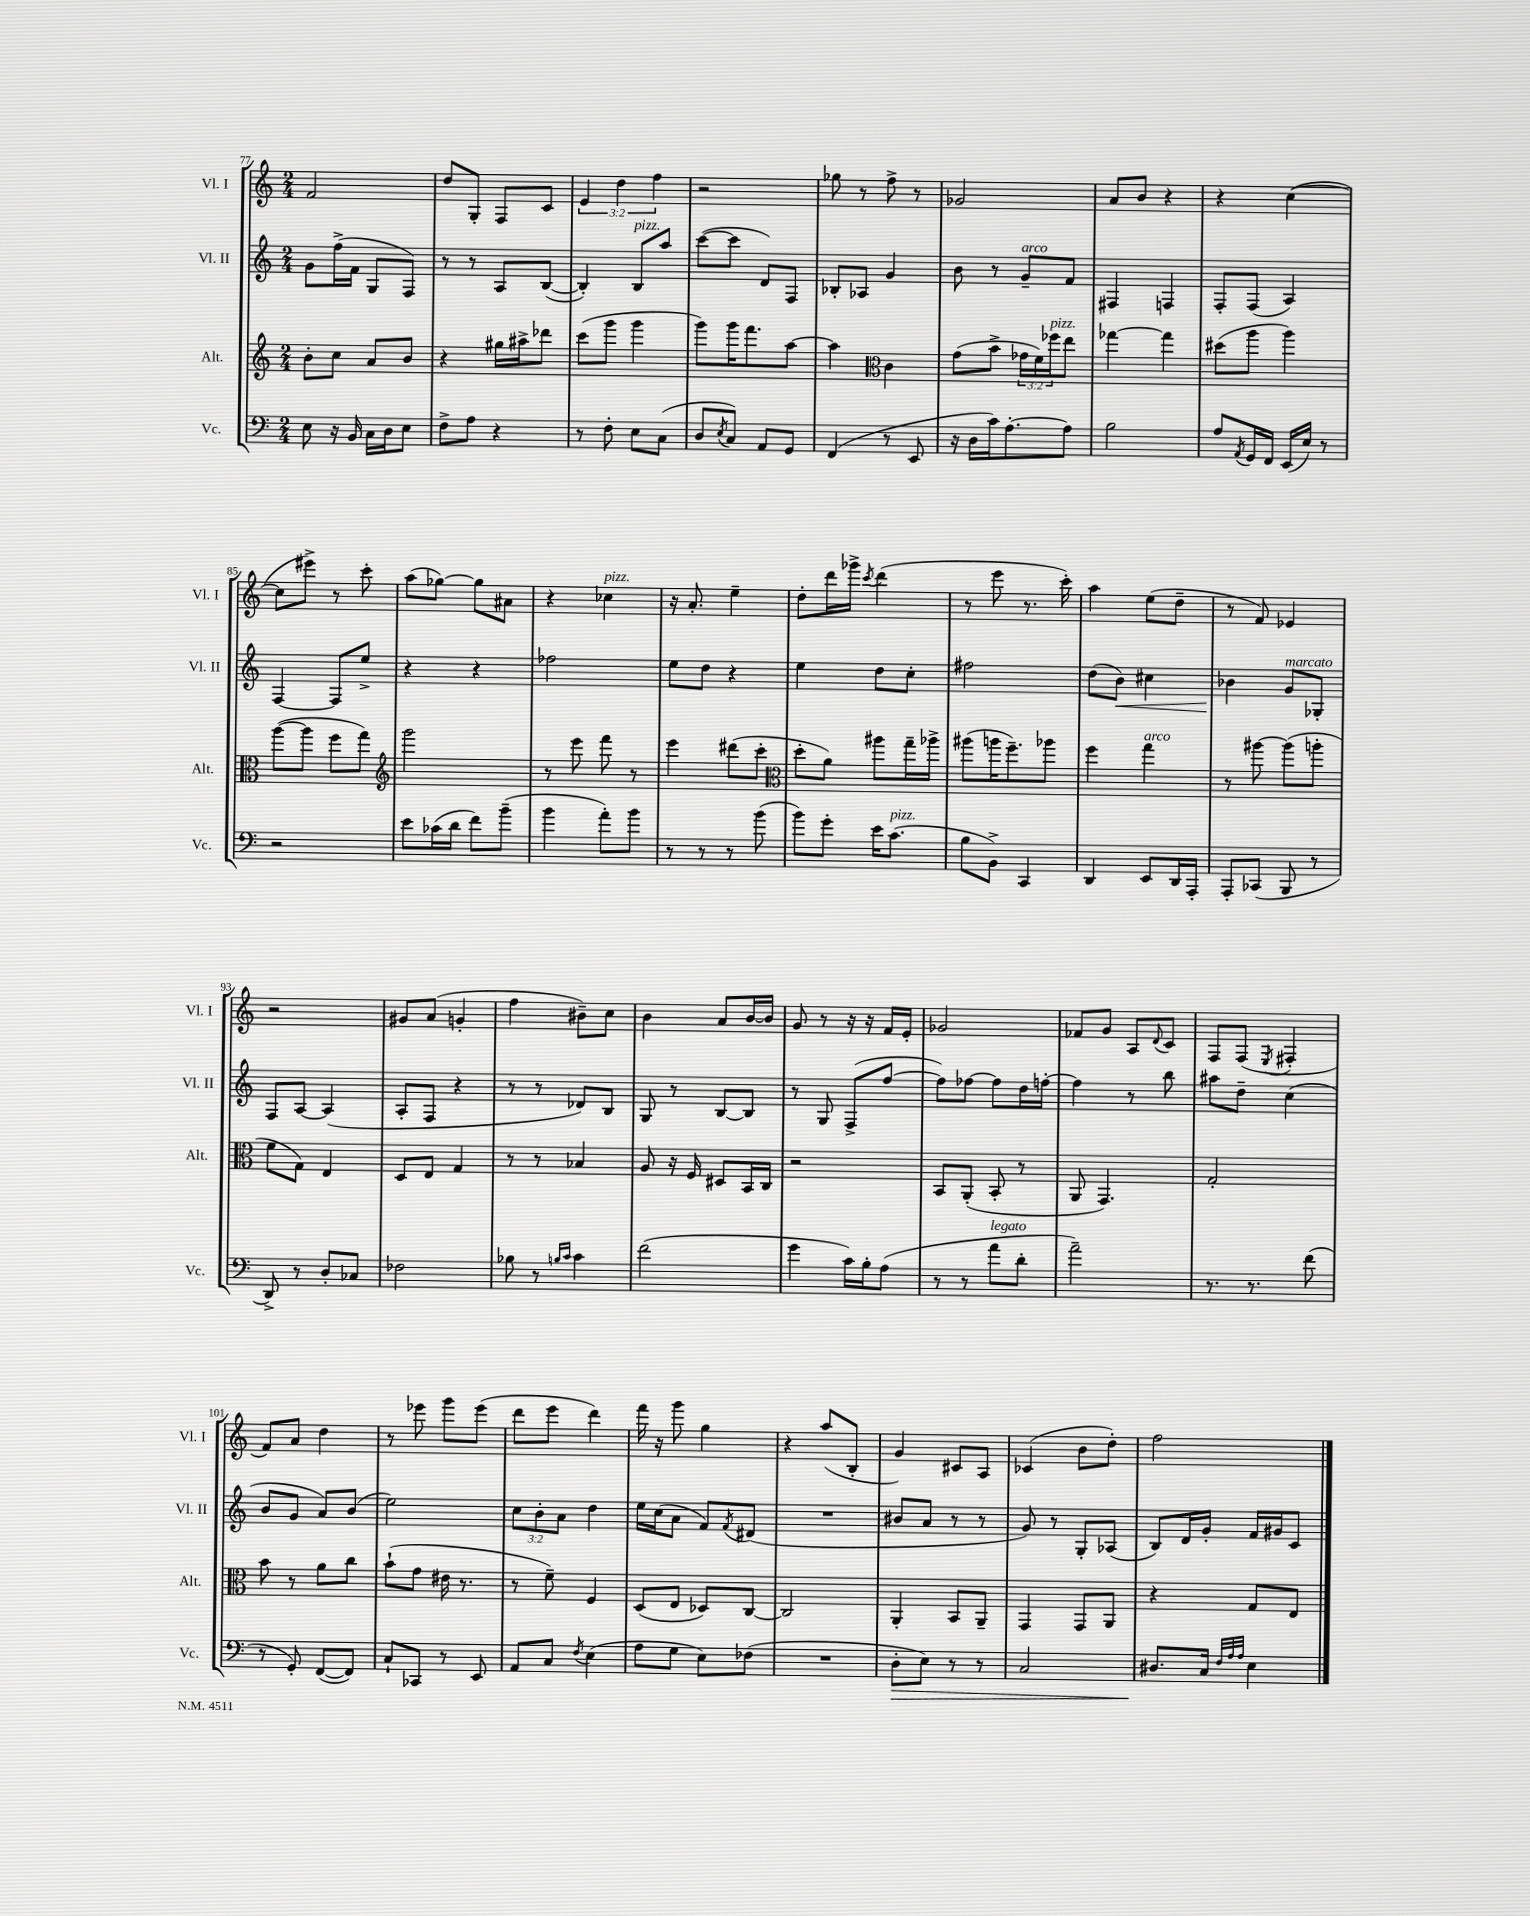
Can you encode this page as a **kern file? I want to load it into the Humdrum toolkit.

**kern	**kern	**kern	**kern
*staff4	*staff3	*staff2	*staff1
*clefF4	*clefG2	*clefG2	*clefG2
*k[]	*k[]	*k[]	*k[]
*M2/4	*M2/4	*M2/4	*M2/4
8E	8b'	8g	2f
16r	8cc	(16ff^	.
16BB	.	16f	.
16C	8a	8G	.
16D	.	.	.
8E	8b	8F)	.
=	=	=	=
8F^	4r	8r	8dd
8A	.	8r	8G'
4r	16gg#	8A	8F
.	16aa#^	.	.
.	8ddd-	([8B	8c
=	=	=	=
8r	(8ccc	4B'])	6e
8F'	8ggg	.	.
.	.	.	6dd
8E	4ggg	8B	.
.	.	.	6ff
(8C	.	8aa	.
=	=	=	=
8D	8ggg)	([8ccc	2r
8qE	.	.	.
8C)	16ggg	8ccc]	.
.	8.fff	.	.
8AA	.	8d)	.
8GG	[8aa	8F	.
=	=	=	=
(4FF	4aa]	8B-'	8gg-
.	.	8A-	8r
*	*clefC3	*	*
8r	4c	4g	8ff^
8EE	.	.	8r
=	=	=	=
16r	(8g	8b	2g-
16D	.	.	.
16c)	8b^	8r	.
[8.A'	.	.	.
.	24g-	8g~	.
.	24f)	.	.
.	24ff-	.	.
8A]	8ee	8f	.
=	=	=	=
2B	[4gg-	4F#	8a
.	.	.	8b
.	4gg-]	4F	4r
=	=	=	=
8A	(8dd#	8F'	4r
8qAA	.	.	.
16GG	8aa	(8F	.
16FF	.	.	.
(16EE	4aa)	4A)	([4cc
16E)	.	.	.
8r	.	.	.
=	=	=	=
2r	([8aa	[4F	8cc]
.	8aa]	.	8eee#^)
.	8ff	8F]	8r
.	8gg)	8ee^	8ccc'
=	=	=	=
*	*clefG2	*	*
8e	2ggg	4r	(8aa
(16c-	.	.	[8gg-)
16d	.	.	.
8f)	.	4r	8gg-]
(8b~	.	.	8a#
=	=	=	=
4b	8r	2ff-	4r
.	8eee	.	.
8a')	8fff	.	4cc-
8b	8r	.	.
=	=	=	=
8r	4eee	8ee	16r
.	.	.	8.a'
8r	.	8dd	.
8r	(8ddd#	4r	4ee~
(8b	8ccc'	.	.
=	=	=	=
*	*clefC3	*	*
8b)	8dd'	4ee	8dd'
8g'	8a)	.	16ddd
.	.	.	16ggg-^
.	.	.	8qccc
16e	8aa#	8dd	(4ddd
(8.c	.	.	.
.	16gg~	8cc'	.
.	16aa-^	.	.
=	=	=	=
8B	(8aa#	2ff#	8r
8BB^)	16aa	.	8eee
.	8.ff~)	.	.
4CC	.	.	8.r
.	8aa-	.	.
.	.	.	16ccc')
=	=	=	=
4DD	4ff	(8dd	4aa
.	.	8b)	.
8EE	4gg	4cc#	(8ee
16DD	.	.	8dd~
16AAA'	.	.	.
=	=	=	=
8AAA'	8r	4b-	8r
(8CC-	[8aa#	.	8f)
8BBB	(8aa#]	8g	4e-
8r	8aa'	8G-'	.
=	=	=	=
8DD^)	8f	8F	2r
8r	8G)	[8A	.
8D'	4E	(4A]	.
8C-	.	.	.
=	=	=	=
2F-	8D	8A'	8g#
.	8E	8F	(8a
.	4G	4r	4g'
=	=	=	=
8B-	8r	8r	4ff
8r	8r	8r	.
16qqB	.	.	.
16qqc	.	.	.
4c	4B-	8d-)	8b#~)
.	.	8B	8cc
=	=	=	=
(2f	8A	8G	4b
.	16r	8r	.
.	16F	.	.
.	8D#	[8B	8a
.	16BB	8B]	[16b
.	16C	.	16b]
=	=	=	=
4g	2r	8r	8g
.	.	8G	8r
16c)	.	(8F^	16r
16B'	.	.	16r
(8A	.	[8ff	16f
.	.	.	16e'
=	=	=	=
8r	8BB	8ff])	2g-
8r	(8AA'	[8ff-	.
8a	8BB'	8ff-]	.
8d'	8r	16dd	.
.	.	[16ff'	.
=	=	=	=
2a~)	8AA	4ff]	8f-
.	4.GG)	.	8g
.	.	8r	8A
.	.	.	8qqd
.	.	8bb	8c
=	=	=	=
8.r	2G'	8aa#	8F
.	.	8dd~	(8F
8.r	.	.	.
.	.	.	8qE
.	.	(4cc	4F#'
(8f	.	.	.
=	=	=	=
8r	8b	8b	8f)
8GG')	8r	8g	8a
([8FF	8a	8a)	4dd
8FF])	8cc	(8b	.
=	=	=	=
8C`	(8b`	2ee)	8r
8CC-	8g	.	8eee-
8r	16e#	.	8ggg
.	8.r	.	.
8EE	.	.	(8eee-
=	=	=	=
8AA	8r	12cc	8ddd
.	.	12b'	.
8C	8f~)	.	8eee
.	.	12a	.
8qF	.	.	.
(4E	4F	4dd	4ddd)
=	=	=	=
8A	(8D	16ee	16fff
.	.	(16cc	16r
8G	8E	8a	8ggg
8E)	8D-)	8f)	4gg
.	.	8qf	.
(8F-	[8C	(8d#	.
=	=	=	=
2r	2C]	2r	4r
.	.	.	(8aa
.	.	.	8B'
=	=	=	=
8D'	4AA'	8b#	4g)
8E)	.	8a	.
8r	8BB	8r	8c#
8r	8AA~	8r	8A
=	=	=	=
2C	4GG	8g)	(4c-
.	.	8r	.
.	8GG	8G'	8b
.	8AA	(8A-	8dd')
=	=	=	=
8.D#	4r	8B)	2ff
.	.	16d	.
16C	.	16g'	.
32qqF	.	.	.
32qqA	.	.	.
32qqA	.	.	.
4E	8G	16f	.
.	.	16g#	.
.	8E	8c	.
==	==	==	==
*-	*-	*-	*-
